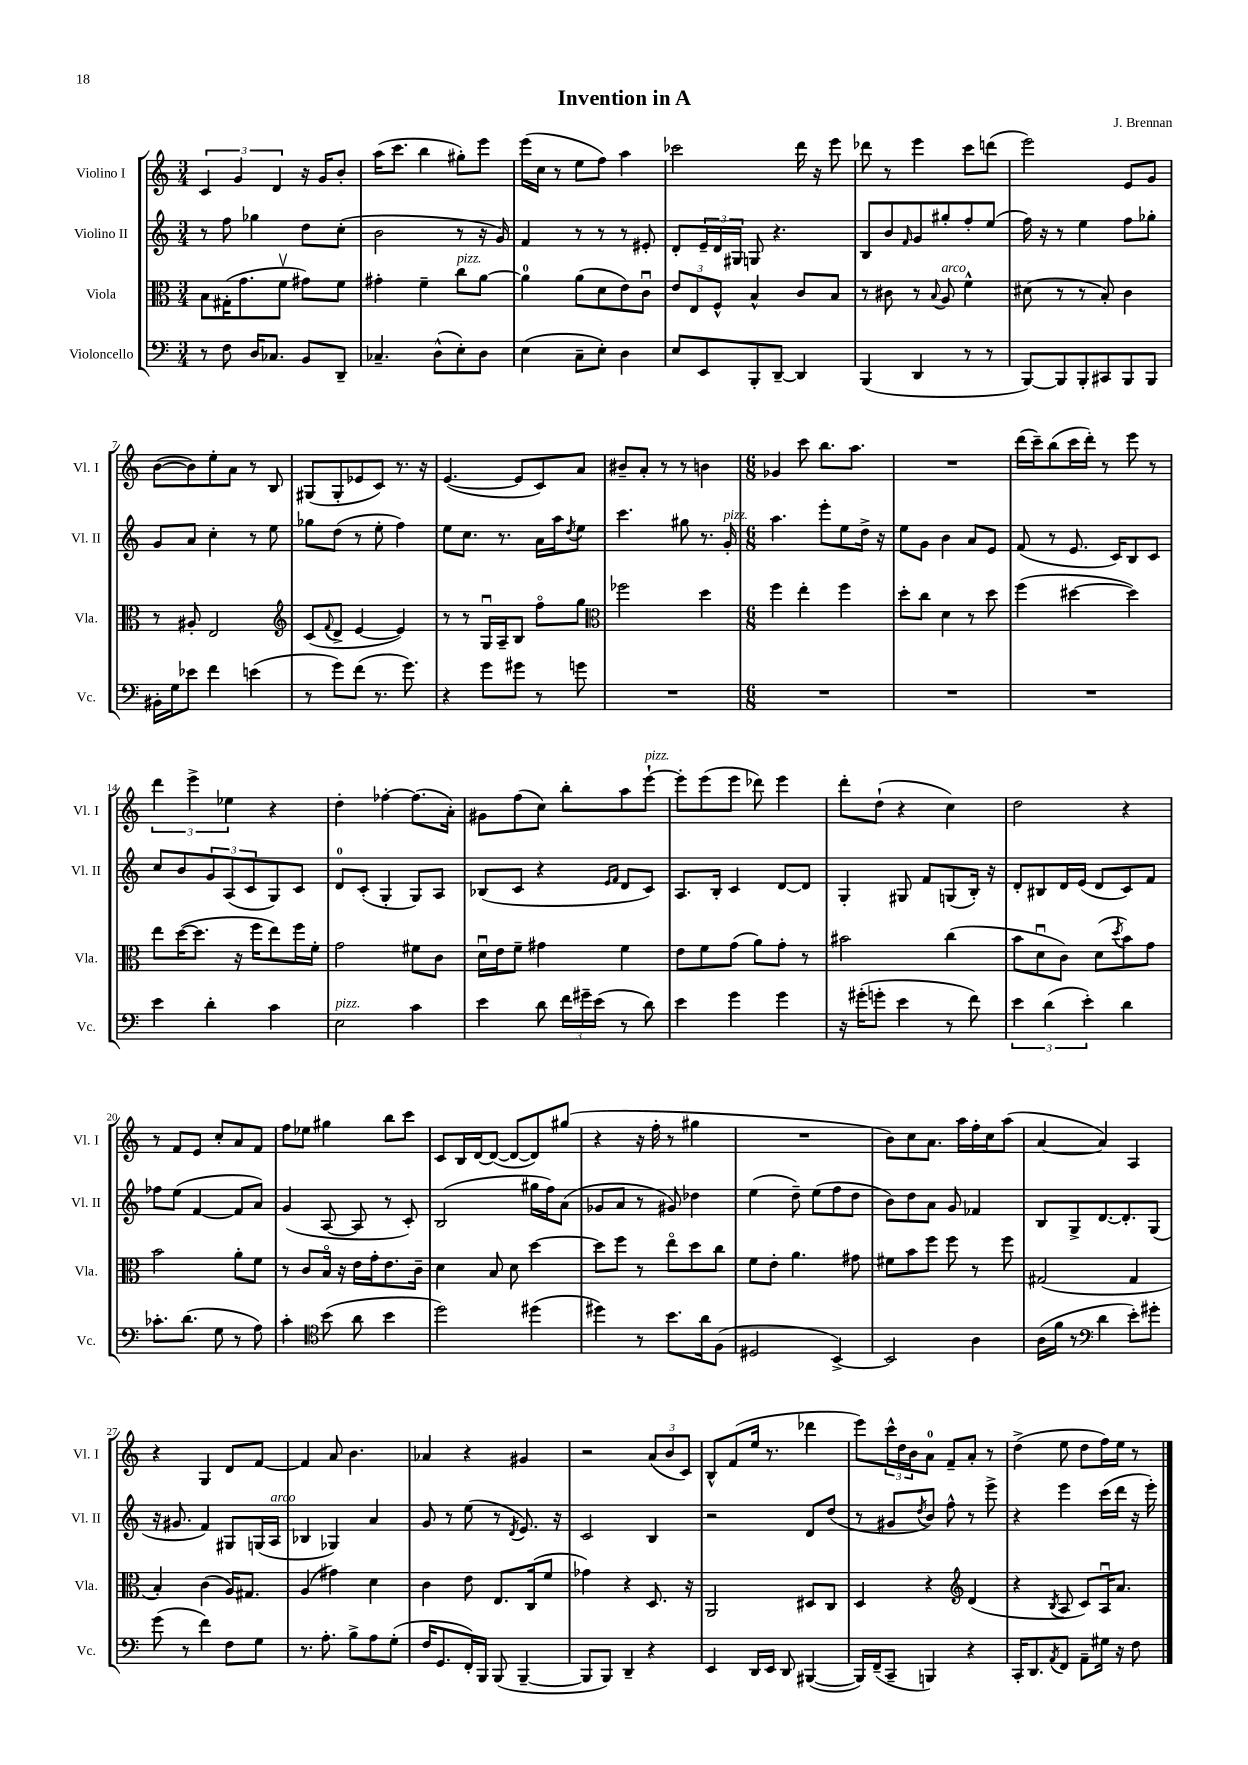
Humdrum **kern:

**kern	**kern	**kern	**kern
*part4	*part3	*part2	*part1
*staff4	*staff3	*staff2	*staff1
*I"Violoncello	*I"Viola	*I"Violino II	*I"Violino I
*I'Vc.	*I'Vla.	*I'Vl. II	*I'Vl. I
*clefF4	*clefC3	*clefG2	*clefG2
*k[]	*k[]	*k[]	*k[]
*M3/4	*M3/4	*M3/4	*M3/4
=1	=1	=1	=1
8r	8B\L	8r	6c/
8F\	(16G#X'\K	8ff\	.
.	.	.	6g/
.	8.g\	.	.
16D/KL	.	4gg-X\	.
8.C-X/J	.	.	.
.	.	.	6d/
.	8fv\J	.	.
8BB/L	8g#X\L)	8dd\L	16r
.	.	.	16g/KL
8DD~/J	8f\J	(8cc'\J	8b'/J
=2	=2	=2	=2
4.C-X~/	4g#X'\	2b\	(16aa\KL
.	.	.	8.ccc\J
.	4f~\	.	4bb\
(8D^^\L	.	.	.
!	!LO:TX:a:i:t=pizz.	!	!
8E'\)	8cc\L	8r	8gg#X'\L)
8D\J	[8a\J	16r	8eee\J
.	.	16g/)	.
=3	=3	=3	=3
(4E\	4a\]	4f/	(16eee\LL
.	.	.	16cc\JJ
.	.	.	8r
8C~\L	(8a\L	8r	8ee\L
8E'\J)	8d\	8r	8ff\J)
4D\	8e\)	8r	4aa\
.	8cu\J	8e#X'/	.
=4	=4	=4	=4
8E/L	12e/L	8d'/L	2ccc-X\
.	12E/	.	.
8EE/	.	24e~/L	.
.	12F^^/J	24d/	.
.	.	24G#X/JJ	.
8BBB'/	4B^^/	8Gn/	.
[8DD~/J	.	4.r	.
4DD/]	8c/L	.	16ddd\
.	.	.	16r
.	8B/J	.	8eee\
=5	=5	=5	=5
(4BBB/	8r	8B/L	8ddd-X\
.	8c#X\	8b/	8r
.	.	16qqf/	.
4DD/	8r	8g/	4eee\
.	8qqB/	.	.
!	!LO:TX:a:i:t=arco	!	!
.	8A/	8gg#X'/	.
8r	4f^^\	8ff'/	8ccc\L
8r	.	(8ee/J	(8dddn\J
=6	=6	=6	=6
[8BBB/L)	(8d#X\	16ff\)	2eee\)
.	.	16r	.
8BBB/]	8r	8r	.
8BBB'/	8r	4ee\	.
8CC#X/	8B'/)	.	.
8BBB/	4c\	8ff\L	8e/L
8BBB/J	.	8gg-X'\J	8g/J
!!LO:LB:g=z
=7	=7	=7	=7
16BB#X'\LL	8r	8g/L	([8b\L
16G\J	.	.	.
8e-X\J	8A#X'/	8a/J	8b\])
4f\	2E/	4cc'\	8ee'\
.	.	.	8a\J
(4en\	.	8r	8r
.	.	8ee\	8B/
=8	=8	=8	=8
*	*clefG2	*	*
8r	(8c/L	8gg-X\L	(8G#X/L
.	8qqf/	.	.
8g\L)	8d^/J	(8dd\J	8G#'/
(8f\J	[4e/	8r	8e-X/
8.r	.	8ee'\	8c/J)
.	4e/])	4ff\)	8.r
8.g\)	.	.	.
.	.	.	16r
=9	=9	=9	=9
4r	8r	8ee\L	([4.e/
.	8r	8.cc\J	.
8g\L	16Gu/LL	.	.
.	16A~/J	8.r	.
8g#X\J	8B/J	.	8e/L]
8r	8ff\L	16a\LL	8c/)
.	.	16aa\J	.
.	.	8qdd/	.
8gn\	8gg\J	8ee\J	8a/J
=10	=10	=10	=10
*	*clefC3	*	*
2.r	2ff-X\	4.ccc\	8b#X~/L
.	.	.	8a'/J
.	.	.	8r
.	.	8gg#X\	8r
.	4dd\	8.r	4bn\
!	!	!LO:TX:a:i:t=pizz.	!
.	.	16g'/	.
=11	=11	=11	=11
*M6/8	*M6/8	*M6/8	*M6/8
2.r	4ff\	4.aa\	4g-X/
.	4ee'\	.	8ccc\
.	.	8eee'\L	8.bb\L
.	4ff\	8ee\	.
.	.	.	8.aa\J
.	.	16dd^\Jk	.
.	.	16r	.
=12	=12	=12	=12
2.r	8dd'\L	8ee\L	2.r
.	8cc\J	8g\J	.
.	4d\	4b\	.
.	8r	8a/L	.
.	8dd\	8e/J	.
=13	=13	=13	=13
2.r	(4ff\	(8f/	(16ddd\LL
.	.	.	16ccc~\J)
.	.	8r	(8bb\
.	[4dd#X\	8.e/	16ccc\L
.	.	.	16ddd'\JJ)
.	.	.	8r
.	.	16c/KL)	.
.	4dd#\])	8B/	8eee\
.	.	8c/J	8r
!!LO:LB:g=z
=14	=14	=14	=14
4e\	8ee\L	8cc/L	6ddd\
.	([16dd\K	8b/	.
.	.	.	6eee^\
.	8.dd\J]	.	.
4d'\	.	12g/	.
.	.	(12A/	6ee-X\
.	16r	.	.
.	.	12c/	.
.	16ff\KL	.	.
4c\	8ee\)	8G/)	4r
.	16ff\L	8c/J	.
.	16f'\JJ	.	.
=15	=15	=15	=15
!LO:TX:a:i:t=pizz.	!	!	!
2E\	2g\	8d/L	4dd'\
.	.	(8c'/J	.
.	.	4G'/	[4ff-X'\
4c\	8f#X\L	8G/L)	(8.ff-\L]
.	8c\J	8A/J	.
.	.	.	16a'\Jk)
=16	=16	=16	=16
4e\	16du\LL	(8B-X/L	8g#X\L
.	16e\J	.	.
.	8f~\J	8c/J	(8ff\
8d\	4g#X\	4r	8cc\J)
24f\LL	.	.	8bb'\L
24g#X~\	.	.	.
(24e\JJ	.	.	.
.	.	16qqe/LL	.
.	.	16qqf/JJ	.
8r	4f\	8d/L	8aa\
!	!	!	!LO:TX:a:i:t=pizz.
8d\)	.	8c/J)	[8eee`\J
=17	=17	=17	=17
4e\	8e\L	8.A/L	8eee'\L]
.	8f\	.	(8eee\
.	.	16B'/Jk	.
4g\	(8g\J	4c/	8eee\J
.	8a\L)	.	8ddd-X\)
4g\	8g'\J	[8d/L	4eee\
.	8r	8d/J]	.
=18	=18	=18	=18
16r	2b#X\	4G'/	8ddd'\L
(16g#X'\KL	.	.	.
8gn'\J	.	.	(8dd`\J
4e\	.	8G#X/	4r
.	.	8f/L	.
8r	(4cc\	(8Gn/	4cc\)
8f\)	.	16B'/Jk)	.
.	.	16r	.
=19	=19	=19	=19
6e\	8b\L	8d'/L	2dd\
.	8du\	8B#X/	.
(6d\	.	.	.
.	8c\J)	16d/L	.
.	.	(16e/JJ	.
6e'\)	.	.	.
.	(8d\L	8d/L	.
.	8qdd/	.	.
4d\	8b\)	8c/)	4r
.	8g\J	8f/J	.
!!LO:LB:g=z
=20	=20	=20	=20
8.c-X'\L	2b\	8ff-X\L	8r
.	.	(8ee\J	8f/L
(8.d\J	.	.	.
.	.	[4f/	8e/J
8G\	.	.	8cc'/L
8r	8a'\L	8f/L]	8a/
8A\)	8f\J	8a/J)	8f/J
=21	=21	=21	=21
4c'\	8r	(4g/	8ff\L
.	8c/L	.	8ee-X\J
*clefC4	*	*	*
(8b\	16B/Jk	[8A/	4gg#X\
.	16r	.	.
8a\	16e\LL	8A/]	.
.	16g'\J	.	.
4b\	8.e\	8r	8bb\L
.	.	8c'/)	8ccc\J
.	16c~\Jk	.	.
=22	=22	=22	=22
2dd\)	4d\	(2B/	8c/L
.	.	.	16B/L
.	.	.	[16d/J
.	8B/	.	(8d/J_
.	8d\	.	8d/L_
(4dd#X\	[4dd\	16gg#X\LL	8d/])
.	.	16ff\J)	.
.	.	(8a\J	(8gg#X/J
=23	=23	=23	=23
4dd#X\)	8dd\L]	8g-X/L	4r
.	8ff\J	8a/J	.
8r	8r	8r	16r
.	.	.	16ff'\
8.b\L	8ee\L	8g#X/)	8r
.	8dd\	4dd-X\	4gg#X\
16a\k	.	.	.
(8F\J	8cc\J	.	.
=24	=24	=24	=24
2D#X/	8f\L	(4ee\	2.r
.	8e'\J	.	.
.	4.a\	8dd~\)	.
.	.	(8ee\L	.
[4BB^/)	.	8ff\	.
.	8g#X\	8dd\J	.
=25	=25	=25	=25
2BB/]	8f#X\L	8b\L)	8b\L)
.	8b\	8dd\	8cc\
.	8ff\J	8a\J	8.a\J
.	8ff\	8g/	.
.	.	.	16aa\LL
4A\	8r	4f-X/	16ff'\
.	.	.	16cc\J
.	8ff\	.	(8aa\J
=26	=26	=26	=26
(16A\LL	(2G#X/	8B/L	[4a/
16f\JJ	.	.	.
8r	.	8G^/	.
*clefF4	*	*	*
4d\	.	[8.d/	4a/])
.	.	8.d'/]	.
8e'\L)	4G#/	.	4A/
8g#X'\J	.	(8G/J	.
!!LO:LB:g=z
=27	=27	=27	=27
(8g\	4B'/)	16r	4r
.	.	8.g#X/	.
8r	.	.	.
4f\)	(4c\	4f/)	4G/
8F\L	16A/KL)	8G#X/L	8d/L
.	8.G#X/J	.	.
8G\J	.	(16Gn/L	[8f/J
!	!	!LO:TX:a:i:t=arco	!
.	.	16A/JJ	.
=28	=28	=28	=28
8.r	(4A/	4B-X/	4f/]
8.A'\	.	.	.
.	4g#X\)	4G-X/)	8a/
8B^\L	.	.	4.b\
8A\	4d\	4a/	.
(8G'\J	.	.	.
=29	=29	=29	=29
16F/KL	4c\	8g/	4a-X/
8.GG/	.	.	.
.	.	8r	.
16FF'/L)	8e\	(8ee\	4r
16BBB/JJ	.	.	.
(8BBB/	8.E/L	8r	.
.	.	8qd/	.
[4BBB~/	.	8.e/)	4g#X/
.	(16C/k	.	.
.	8f/J	.	.
.	.	16r	.
=30	=30	=30	=30
8BBB/L]	4g-X\)	2c/	2r
8BBB/J)	.	.	.
4DD~/	4r	.	.
4r	8.D/	4B/	(12a/L
.	.	.	12b/
.	.	.	12c/J)
.	16r	.	.
=31	=31	=31	=31
4EE/	2AA/	2r	8B^^/L
.	.	.	(8f/
16DD/LL	.	.	16ee/Jk
16EE/JJ	.	.	8.r
8DD/	.	.	.
([4BBB#X/	8D#X/L	8d/L	4ddd-X\
.	8C/J	(8dd/J	.
=32	=32	=32	=32
16BBB#/LL])	4D/	8r	8eee\L)
(16FF~/J	.	.	.
8CC~/J	.	8g#X/L	24ccc^^\L
.	.	.	24dd\
.	.	.	24b\J
.	.	8qdd/	.
4BBBn/)	4r	8b/J)	8a\J
.	.	8ff^^\	8f~/L
*	*clefG2	*	*
4r	(4d/	8r	8a'/J
.	.	8eee^\	8r
=33	=33	=33	=33
16CC'/KL	4r	4r	(4dd^\
8.DD/	.	.	.
8qAA/	8qB/	.	.
8FF/J	8A/	4eee\	8ee\
8AA~\L	8c/L)	.	8dd\L
16G#X\Jk	16Au/K	(16ccc\LL	16ff\L)
16r	8.a/J	16ddd\JJ	16ee\JJ
8F\	.	16r	8r
.	.	16eee'\)	.
==	==	==	==
*-	*-	*-	*-
